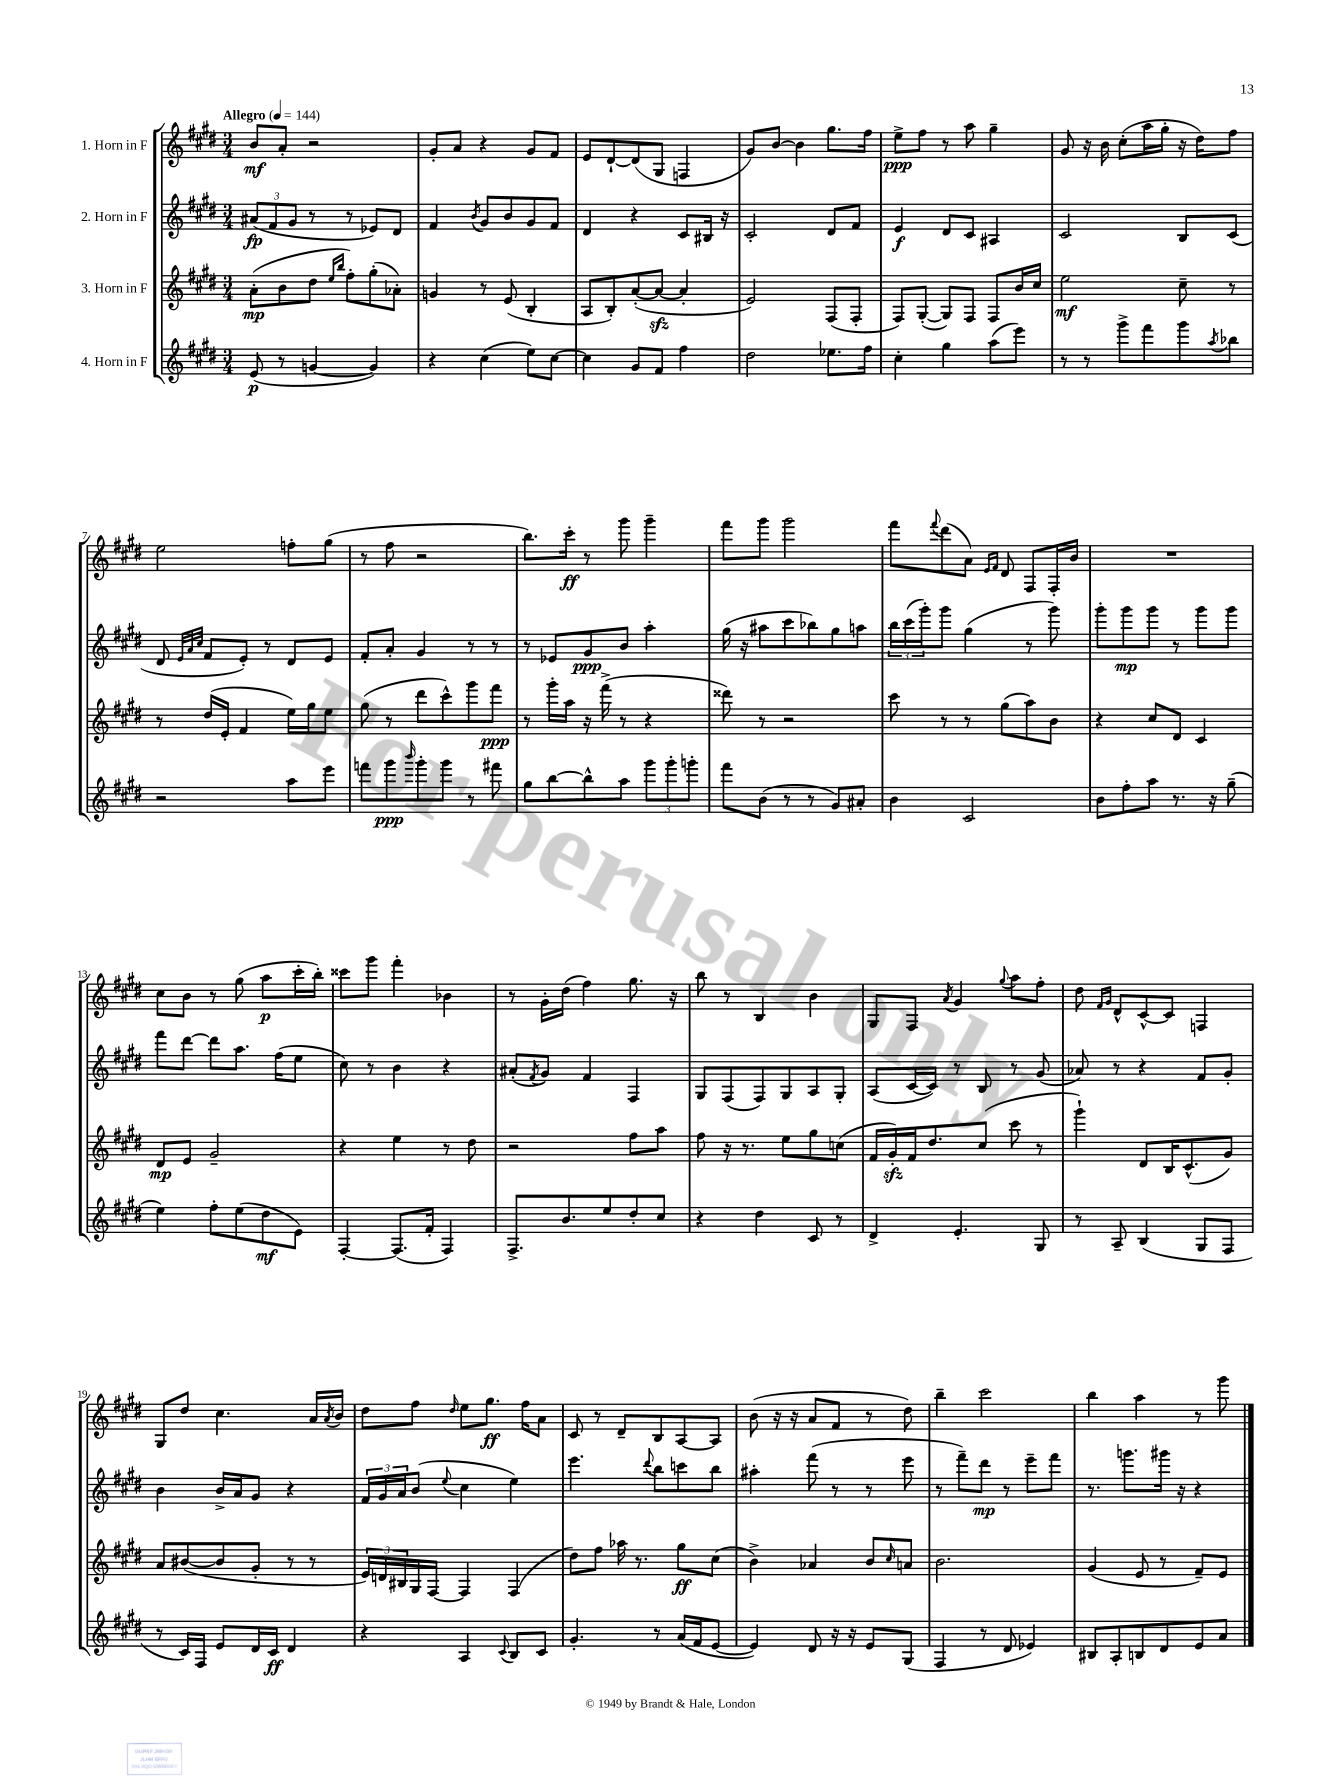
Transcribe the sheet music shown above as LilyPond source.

<<
\new StaffGroup <<
\new Staff = "s0" \with { instrumentName = "1. Horn in F" } {
    \clef treble \key e \major \numericTimeSignature \time 3/4 \tempo "Allegro" 4 = 144
    b'8\mf a'8-. r2 |
    gis'8-. a'8 r4 gis'8 fis'8 |
    e'8 dis'8~-! dis'8( gis8 f4 |
    gis'8) b'8~ b'4 gis''8. fis''16 |
    e''8->\ppp fis''8 r8 a''8 gis''4-- |
    gis'8 r16 b'16 cis''8-.( a''16 gis''16-. r16 dis''16) fis''8 |
    e''2 f''8-. gis''8( |
    r8 fis''8 r2 |
    b''8.) cis'''16-.\ff r8 gis'''8 gis'''4-- |
    fis'''8 gis'''8 gis'''2 |
    fis'''8 \appoggiatura { fis'''8 } dis'''8( a'8) \grace { e'16 fis'16 } dis'8 fis8 fis16-. b'16 |
    R2. |
    cis''8 b'8 r8 gis''8( a''8\p cis'''16-. b''16-.) |
    cisis'''8 gis'''8 fis'''4-. bes'4 |
    r8 gis'16-. dis''16( fis''4) gis''8. r16 |
    b''8 r8 b4 b'4 |
    gis8 fis8 \acciaccatura { a'8 } gis'4 \appoggiatura { gis''8 } a''8 fis''8-. |
    dis''8 \grace { fis'16 gis'16 } dis'8-^ cis'8~-^ cis'8 f4 |
    gis8 dis''8 cis''4. a'16 \acciaccatura { a'8 } b'16 |
    dis''8 fis''8 \grace { dis''16 } e''8 gis''8.\ff fis''16 a'8 |
    cis'8 r8 dis'8-- b8 a8~ a8 |
    b'8( r16 r16 a'8 fis'8 r8 dis''8) |
    b''4-- cis'''2 |
    b''4 a''4 r8 gis'''8 \bar "|." |
}
\new Staff = "s1" \with { instrumentName = "2. Horn in F" } {
    \clef treble \key e \major \numericTimeSignature \time 3/4
    \tuplet 3/2 { ais'8\fp( fis'8 gis'8 } r8 r8 ees'8) dis'8 |
    fis'4 \acciaccatura { b'8 } gis'8 b'8 gis'8 fis'8 |
    dis'4 r4 cis'8 bis16 r16 |
    cis'2-. dis'8 fis'8 |
    e'4\f dis'8 cis'8 ais4 |
    cis'2 b8 cis'8( |
    dis'8 \grace { e'32 a'32 cis''32 } fis'8 e'8-.) r8 dis'8 e'8 |
    fis'8-. a'8-. gis'4 r8 r8 |
    r8 ees'8 gis'8\ppp b'8 a''4-. |
    gis''16( r16 ais''8 cis'''8 bes''8) gis''8 a''8 |
    \tuplet 3/2 { b''16 cis'''16( gis'''16-.) } gis'''8 gis''4( r8 gis'''8) |
    gis'''8-. gis'''8\mp gis'''8 r8 gis'''8 gis'''8 |
    fis'''8 dis'''8~ dis'''8 a''8. fis''16( e''8 |
    cis''8) r8 b'4 r4 |
    ais'8-.( \acciaccatura { fis'8 } gis'8) fis'4 fis4 |
    gis8 fis8( fis8) gis8 a8 gis8-. |
    a8( cis'16~ cis'16) r8 b8 r8 gis'8( |
    aes'8) r8 r4 fis'8 gis'8-. |
    b'4 b'16-> a'16 gis'8 r4 |
    \tuplet 3/2 { fis'16 gis'16 a'16 } b'8( \appoggiatura { e''8 } cis''4 e''4) |
    e'''4. \appoggiatura { dis'''8 } b''8 c'''8 b''8 |
    ais''4-. fis'''8( r8 r8 e'''8 |
    r8 fis'''8--) dis'''8\mp r8 e'''8-- fis'''8 |
    r8. g'''8. gis'''16 r16 r4 \bar "|." |
}
\new Staff = "s2" \with { instrumentName = "3. Horn in F" } {
    \clef treble \key e \major \numericTimeSignature \time 3/4
    a'8-.\mp( b'8 dis''8 \grace { e''16 b''16 } fis''8-.) gis''8-.( aes'8-.) |
    g'4 r8 e'8( b4-. |
    a8 b8-.) a'8~-.( a'8~\sfz a'4-. |
    e'2) fis8( fis8-. |
    fis8) gis8~-.( gis8) fis8 fis8 b'16 cis''16 |
    e''2\mf cis''8-- r8 |
    r8 dis''16( e'16-. fis'4 e''16) gis''16 e''8 |
    gis''8( r8 dis'''8 cis'''8-^) gis'''8 fis'''8\ppp |
    r8 gis'''16-. a''16 r16 fis'''16->( r8 r4 |
    disis'''8) r8 r2 |
    cis'''8 r8 r8 gis''8( a''8) b'8 |
    r4 cis''8 dis'8 cis'4 |
    dis'8\mp e'8 gis'2-- |
    r4 e''4 r8 dis''8 |
    r2 fis''8 a''8 |
    fis''8 r16 r8. e''8 gis''8 c''8( |
    fis'16 gis'16-.\sfz) fis'16 dis''8. cis''8( cis'''8 r8 |
    gis'''4-!) dis'8 b16 cis'8.-^( gis'8) |
    a'8 bis'8~( bis'8 gis'8-. r8 r8 |
    \tuplet 3/2 { e'16) d'16 bis16 } gis16 fis16~ fis4 fis4( |
    dis''8) fis''8 aes''16 r8. gis''8\ff cis''8( |
    b'4->) aes'4 b'8 \grace { cis''16 } a'8 |
    b'2. |
    gis'4( e'8 r8 fis'8--) e'8 \bar "|." |
}
\new Staff = "s3" \with { instrumentName = "4. Horn in F" } {
    \clef treble \key e \major \numericTimeSignature \time 3/4
    e'8\p( r8 g'4~ g'4) |
    r4 cis''4( e''8) cis''8~ |
    cis''4 gis'8 fis'8 fis''4 |
    dis''2 ees''8. fis''16 |
    cis''4-. gis''4 a''8( e'''8) |
    r8 r8 gis'''8-> fis'''8 gis'''8 \acciaccatura { a''8 } bes''8 |
    r2 a''8 e'''8 |
    f'''8 gis'''8\ppp \grace { b'''16 } gis'''8-. gis'''8 r8 fis'''8 |
    gis''8 b''8~ b''8-^ a''8 \tuplet 3/2 { gis'''8 gis'''8-. g'''8-. } |
    fis'''8 b'8( r8 r8 gis'8) ais'8-. |
    b'4 cis'2 |
    b'8 fis''8-. a''8 r8. r16 gis''8--( |
    e''4) fis''8-. e''8( dis''8\mf e'8) |
    fis4~-. fis8.( fis'16-. fis4) |
    fis8.-> b'8. e''8 dis''8-. cis''8 |
    r4 dis''4 cis'8 r8 |
    dis'4-> e'4.-. gis8 |
    r8 a8-- b4( gis8 fis8 |
    r8 cis'16) fis16 e'8 dis'16 cis'16\ff dis'4 |
    r4 a4 \appoggiatura { cis'8 } b8 cis'8 |
    gis'4.-. r8 a'16( fis'16 e'8~ |
    e'4) dis'8 r16 r16 e'8 gis8( |
    fis4 r8 dis'8 ees'4) |
    bis8 a8-. b8 dis'8 e'8 a'8 \bar "|." |
}
>>
>>
